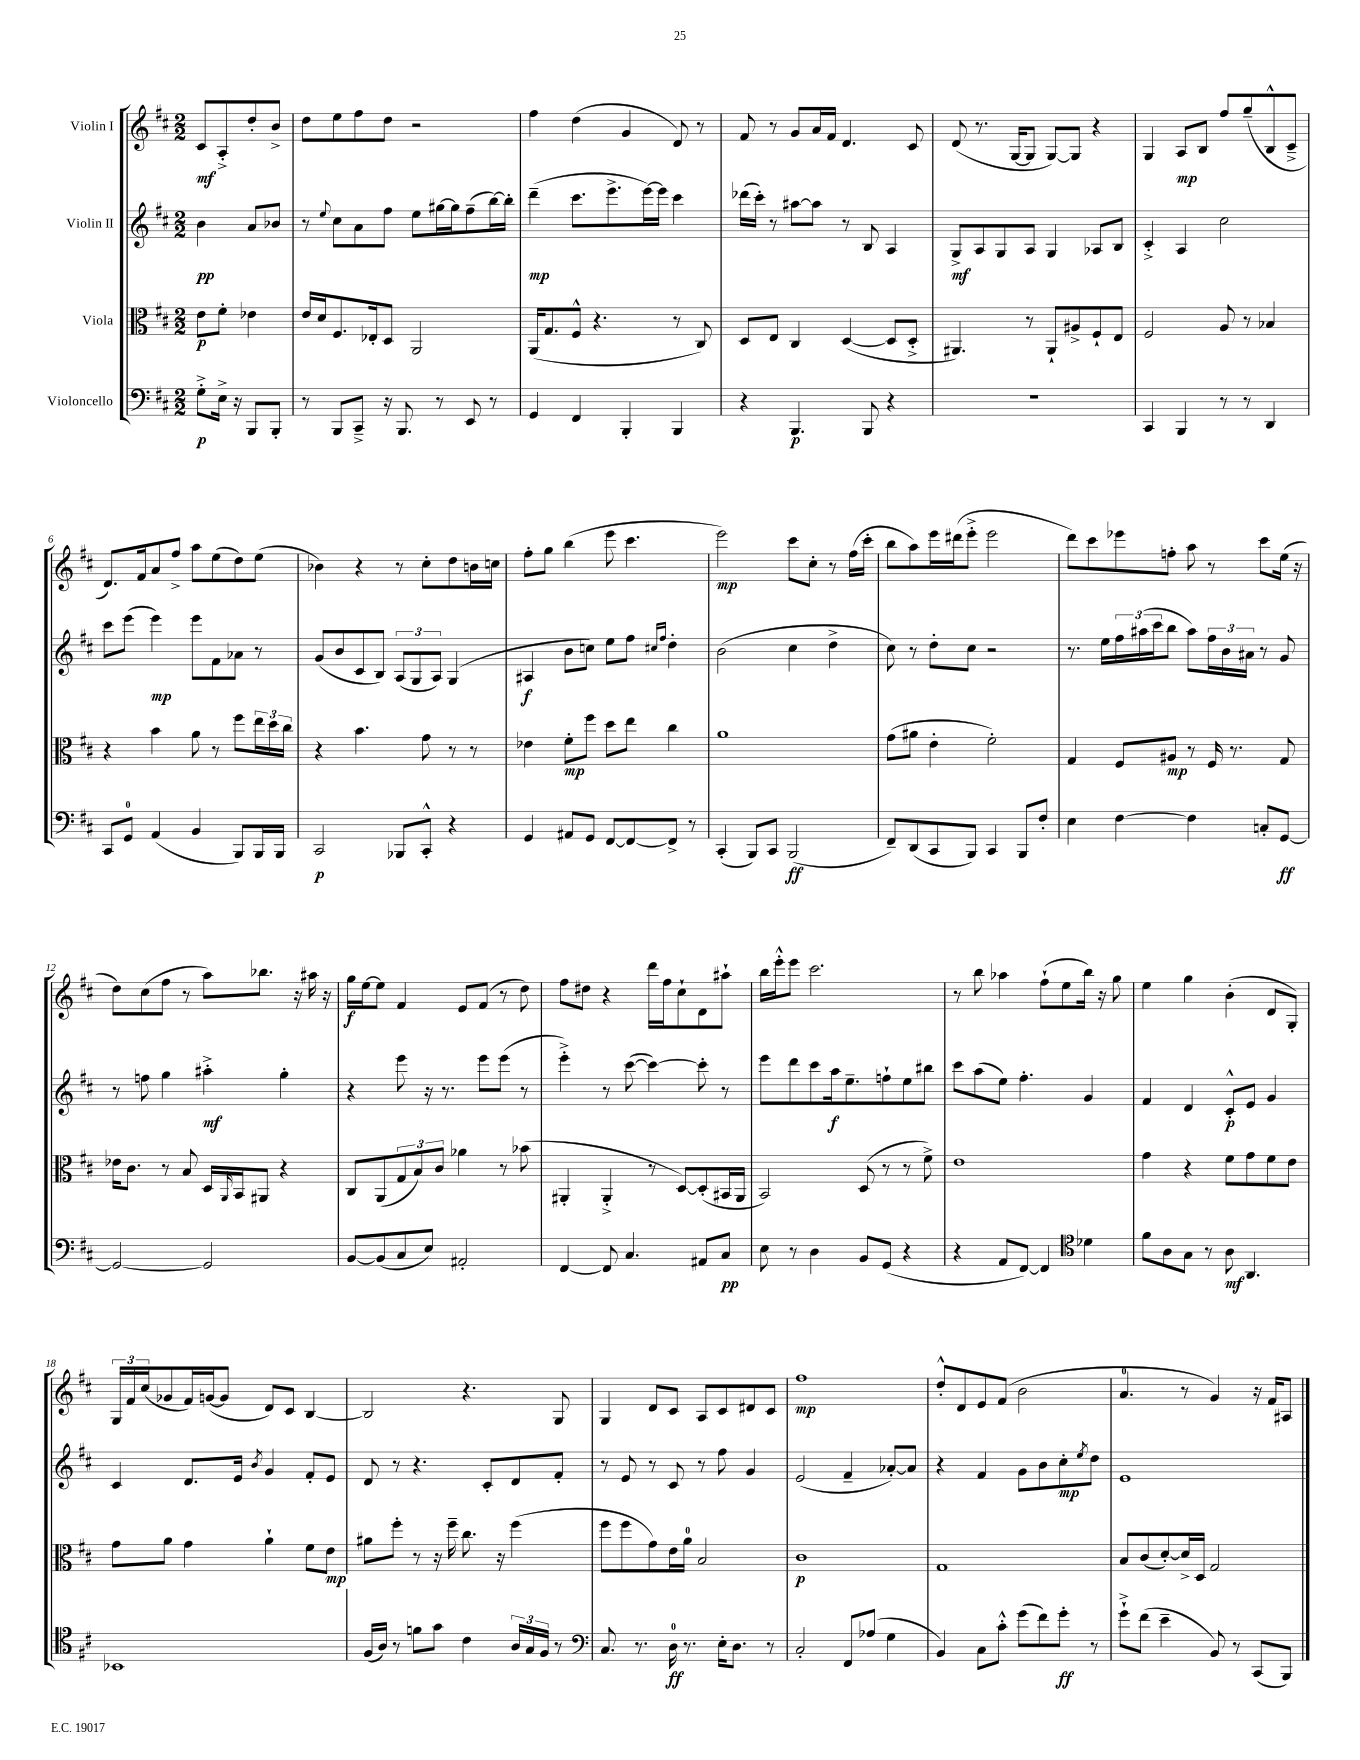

**kern	**dynam	**kern	**dynam	**kern	**dynam	**kern	**dynam
*part4	*part4	*part3	*part3	*part2	*part2	*part1	*part1
*staff4	*staff4	*staff3	*staff3	*staff2	*staff2	*staff1	*staff1
*I"Violoncello	*	*I"Viola	*	*I"Violin II	*	*I"Violin I	*
*clefF4	*	*clefC3	*	*clefG2	*	*clefG2	*
*k[f#c#]	*	*k[f#c#]	*	*k[f#c#]	*	*k[f#c#]	*
*M2/2	*	*M2/2	*	*M2/2	*	*M2/2	*
=	=	=	=	=	=	=	=
8G'^\L	p	8e\L	p	4b\	pp	8c#/L	mf
16E^\Jk	.	8f#'\J	.	.	.	8A'^/	.
16r	.	.	.	.	.	.	.
8BBB/L	.	4e-X\	.	8a/L	.	8dd'/	.
8BBB'/J	.	.	.	8b-X/J	.	8b^/J	.
=1	=1	=1	=1	=1	=1	=1	=1
8r	.	16e/LL	.	8r	.	8dd\L	.
.	.	16d/J	.	.	.	.	.
.	.	.	.	8qqee/	.	.	.
8BBB/L	.	8.F#/	.	8cc#\L	.	8ee\	.
8CC#~^/J	.	.	.	8a\	.	8ff#\	.
.	.	16E-X'/k	.	.	.	.	.
16r	.	8D/J	.	8ff#\J	.	8dd\J	.
8.BBB/	.	.	.	.	.	.	.
.	.	2AA/	.	8ee\L	.	2r	.
8r	.	.	.	[16gg#X\L	.	.	.
.	.	.	.	16gg#\J]	.	.	.
8EE/	.	.	.	(8ff#~\	.	.	.
8r	.	.	.	[16bb\L)	.	.	.
.	.	.	.	16bb'\JJ]	.	.	.
=2	=2	=2	=2	=2	=2	=2	=2
4GG/	.	(16AA/KL	.	(4ddd~\	mp	4ff#\	.
.	.	8.G/	.	.	.	.	.
4FF#/	.	8F#^^/J	.	8.ccc#\L	.	(4dd\	.
.	.	4.r	.	.	.	.	.
.	.	.	.	8.eee^\	.	.	.
4BBB'/	.	.	.	.	.	4g/	.
.	.	.	.	[16eee\L)	.	.	.
.	.	.	.	16eee\JJ]	.	.	.
4BBB/	.	8r	.	4ccc#\	.	8d/)	.
.	.	8C#/)	.	.	.	8r	.
=3	=3	=3	=3	=3	=3	=3	=3
4r	.	8D/L	.	(16ddd-X\LL	.	8f#/	.
.	.	.	.	16ccc#'\JJ)	.	.	.
.	.	8E/J	.	8r	.	8r	.
4.BBB/	p	4C#/	.	[8aa#X\L	.	8g/L	.
.	.	.	.	8aa#\J]	.	16a/L	.
.	.	.	.	.	.	16f#/JJ	.
.	.	([4D/	.	8r	.	4.d/	.
8BBB/	.	.	.	8B/	.	.	.
4r	.	8D/L]	.	4A/	.	.	.
.	.	8D'^/J	.	.	.	8c#/	.
=4	=4	=4	=4	=4	=4	=4	=4
1r	.	4.AA#X/)	.	8G^/L	mf	(8d/	.
.	.	.	.	8A/	.	8.r	.
.	.	.	.	8G/	.	.	.
.	.	.	.	.	.	[16G/KL	.
.	.	8r	.	8A/J	.	8G/J]	.
.	.	8AA#`/L	.	4G/	.	[8G/L)	.
.	.	8A#X^/	.	.	.	8G/J]	.
.	.	8F#`/	.	8A-X/L	.	4r	.
.	.	8E/J	.	8B/J	.	.	.
=5	=5	=5	=5	=5	=5	=5	=5
4CC#/	.	2F#/	.	4c#'^/	.	4G/	.
4BBB/	.	.	.	4A/	.	8A/L	mp
.	.	.	.	.	.	8B/J	.
8r	.	8A/	.	2cc#\	.	8ff#/L	.
8r	.	8r	.	.	.	(8gg~/	.
4DD/	.	4B-X/	.	.	.	8B^^/	.
.	.	.	.	.	.	8c#~^/J	.
!!LO:LB:g=z
=6	=6	=6	=6	=6	=6	=6	=6
8CC#/L	.	4r	.	8ccc#\L	.	8.d/L)	.
8GG/J	.	.	.	(8eee\J	.	.	.
.	.	.	.	.	.	16f#/k	.
(4AA/	.	4b\	.	4eee\)	mp	8a/	.
.	.	.	.	.	.	8ff#^/J	.
4BB/	.	8a\	.	8eee\L	.	8aa\L	.
.	.	8r	.	8f#\	.	(8ee\	.
8BBB/L)	.	8ff#\L	.	8a-X\J	.	8dd\)	.
16BBB/L	.	24ee\L	.	8r	.	(8ee\J	.
.	.	24dd\	.	.	.	.	.
16BBB/JJ	.	.	.	.	.	.	.
.	.	24cc#\JJ	.	.	.	.	.
=7	=7	=7	=7	=7	=7	=7	=7
2CC#/	p	4r	.	(8g/L	.	4b-X\)	.
.	.	.	.	8b/	.	.	.
.	.	4.b\	.	8c#/	.	4r	.
.	.	.	.	8B/J)	.	.	.
8BBB-X/L	.	.	.	(12A/L	.	8r	.
.	.	.	.	12G/	.	.	.
8CC#'^^/J	.	8g\	.	.	.	8cc#'\L	.
.	.	.	.	12A/J)	.	.	.
4r	.	8r	.	(4G/	.	8dd\	.
.	.	8r	.	.	.	16bn\L	.
.	.	.	.	.	.	16ccn\JJ	.
=8	=8	=8	=8	=8	=8	=8	=8
4GG/	.	4e-X\	.	4A#X/	f	8ff#'\L	.
.	.	.	.	.	.	8gg\J	.
8AA#X/L	.	8f#'\L	mp	8b\L	.	(4bb\	.
8GG/J	.	8ff#\J	.	8ccn\J)	.	.	.
[8FF#/L	.	8dd\L	.	8ee\L	.	8eee\	.
8FF#/_	.	8ee\J	.	8ff#\J	.	4.ccc#\	.
.	.	.	.	16qqcc#X/LL	.	.	.
.	.	.	.	16qqff#/JJ	.	.	.
8FF#^/J]	.	4cc#\	.	4dd'\	.	.	.
8r	.	.	.	.	.	.	.
=9	=9	=9	=9	=9	=9	=9	=9
(4CC#'/	.	1a	.	(2b\	.	2eee\)	mp
8BBB/L)	.	.	.	.	.	.	.
8CC#/J	.	.	.	.	.	.	.
(2BBB/	ff	.	.	4cc#\	.	8ccc#\L	.
.	.	.	.	.	.	8cc#'\J	.
.	.	.	.	4dd^\	.	8r	.
.	.	.	.	.	.	(16ff#\LL	.
.	.	.	.	.	.	16ccc#'\JJ	.
=10	=10	=10	=10	=10	=10	=10	=10
8FF#~/L)	.	(8g\L	.	8cc#\)	.	8bb\L	.
(8DD/	.	8a#X\J	.	8r	.	8aa\)	.
8CC#/	.	4e'\	.	8dd'\L	.	16eee\L	.
.	.	.	.	.	.	(16ddd#X\J	.
8BBB/J)	.	.	.	8cc#\J	.	8eee'^\J	.
4CC#/	.	2f#'\)	.	2r	.	2eee\	.
8BBB/L	.	.	.	.	.	.	.
8F#'/J	.	.	.	.	.	.	.
=11	=11	=11	=11	=11	=11	=11	=11
4E\	.	4G/	.	8.r	.	8ddd\L)	.
.	.	.	.	.	.	8ccc#\	.
.	.	.	.	16ee\LL	.	.	.
[4F#\	.	8F#/L	.	24ff#\	.	8eee-X\	.
.	.	.	.	(24aa#X\	.	.	.
.	.	.	.	24ccc#\J	.	.	.
.	.	8A#X/J	mp	8bb\J	.	8ffn'\J	.
4F#\]	.	8r	.	8aa#\L)	.	8aa\	.
.	.	16F#/	.	24ff#\L	.	8r	.
.	.	.	.	24b\	.	.	.
.	.	8.r	.	.	.	.	.
.	.	.	.	24a#X\JJ	.	.	.
8Cn'/L	.	.	.	8r	.	8ccc#\L	.
[8GG/J	ff	8G/	.	8g/	.	(16ee\Jk	.
.	.	.	.	.	.	16r	.
!!LO:LB:g=z
=12	=12	=12	=12	=12	=12	=12	=12
2GG/_	.	16e-X\KL	.	8r	.	8dd\L)	.
.	.	8.c#\J	.	.	.	.	.
.	.	.	.	8ffn\	.	(8cc#\	.
.	.	8r	.	4gg\	.	8ff#\J	.
.	.	8B/	.	.	.	8r	.
2GG/]	.	16D/LL	.	4aa#X'^\	mf	8aa\L)	.
.	.	16qqAA/	.	.	.	.	.
.	.	16BB/J	.	.	.	.	.
.	.	8AA#X/J	.	.	.	8.bb-X\J	.
.	.	4r	.	4gg'\	.	.	.
.	.	.	.	.	.	16r	.
.	.	.	.	.	.	16aa#X\	.
.	.	.	.	.	.	16r	.
=13	=13	=13	=13	=13	=13	=13	=13
[8BB/L	.	8C#/L	.	4r	.	16gg\LL	f
.	.	.	.	.	.	[16ee\J	.
(8BB/]	.	(8AA/	.	.	.	8ee\J]	.
8C#/	.	12G/	.	8eee\	.	4f#/	.
.	.	12B/)	.	.	.	.	.
8E/J)	.	.	.	16r	.	.	.
.	.	12c#/J	.	.	.	.	.
.	.	.	.	8.r	.	.	.
2AA#X'/	.	4a-X\	.	.	.	8e/L	.
.	.	.	.	8eee\L	.	(8f#/J	.
.	.	8r	.	(8eee\J	.	8r	.
.	.	(8b-X\	.	8r	.	8dd\)	.
=14	=14	=14	=14	=14	=14	=14	=14
[4FF#/	.	4AA#X'/	.	4eee'^\)	.	8ff#\L	.
.	.	.	.	.	.	8dd#X\J	.
8FF#/]	.	4AA#'^/	.	8r	.	4r	.
4.C#/	.	.	.	([8ccc#\	.	.	.
.	.	8r	.	4ccc#\_)	.	16ddd\LL	.
.	.	.	.	.	.	16ff#\J	.
.	.	[8D/L)	.	.	.	8cc#`\	.
8AA#X/L	.	(8D'/]	.	8ccc#'\]	.	8d\	.
8C#/J	pp	16BB#X/L	.	8r	.	8aa#X`\J	.
.	.	16AA#/JJ	.	.	.	.	.
=15	=15	=15	=15	=15	=15	=15	=15
8E\	.	2BB/)	.	8eee\L	.	16bb\LL	.
.	.	.	.	.	.	16eee'^^\J	.
8r	.	.	.	8ddd\	.	8eee\J	.
4D\	.	.	.	8ccc#\	.	2.ccc#\	.
.	.	.	.	16aa\k	f	.	.
.	.	.	.	8.ee~\	.	.	.
8BB/L	.	(8D/	.	.	.	.	.
(8GG/J	.	8r	.	8ffn`\	.	.	.
4r	.	8r	.	8ee\	.	.	.
.	.	8f#^\)	.	8bb#X\J	.	.	.
=16	=16	=16	=16	=16	=16	=16	=16
4r	.	1e	.	8ccc#\L	.	8r	.
.	.	.	.	(8aa\	.	8bb\	.
8AA/L	.	.	.	8ee\J)	.	4aa-X\	.
[8FF#/J)	.	.	.	4.ff#'\	.	.	.
4FF#/]	.	.	.	.	.	(8ff#`\L	.
.	.	.	.	.	.	8ee\	.
*clefC4	*	*	*	*	*	*	*
4d-X\	.	.	.	4g/	.	16bb\Jk)	.
.	.	.	.	.	.	16r	.
.	.	.	.	.	.	8gg\	.
=17	=17	=17	=17	=17	=17	=17	=17
8f#\L	.	4g\	.	4f#/	.	4ee\	.
8A\	.	.	.	.	.	.	.
8G\J	.	4r	.	4d/	.	4gg\	.
8r	.	.	.	.	.	.	.
8A\	mf	8f#\L	.	8c#'^^/L	p	(4b'\	.
4.AA/	.	8g\	.	8e/J	.	.	.
.	.	8f#\	.	4g/	.	8d/L	.
.	.	8e\J	.	.	.	8G'/J)	.
!!LO:LB:g=z
=18	=18	=18	=18	=18	=18	=18	=18
1BB-X	.	8g\L	.	4c#/	.	24G/LL	.
.	.	.	.	.	.	24f#/	.
.	.	.	.	.	.	(24cc#/J	.
.	.	8a\J	.	.	.	8g-X/	.
.	.	4g\	.	8.d/L	.	16f#/L)	.
.	.	.	.	.	.	([16gn/J	.
.	.	.	.	.	.	8g/J]	.
.	.	.	.	16e/Jk	.	.	.
.	.	.	.	8qb/	.	.	.
.	.	4a`\	.	4g/	.	8d/L)	.
.	.	.	.	.	.	8c#/J	.
.	.	8f#\L	.	8f#'/L	.	[4B/	.
.	.	8e\J	mp	8e/J	.	.	.
=19	=19	=19	=19	=19	=19	=19	=19
(16F#/LL	.	8a#X\L	.	8d/	.	2B/]	.
16A/JJ)	.	.	.	.	.	.	.
8r	.	8ff#'\J	.	8r	.	.	.
8fn\L	.	8r	.	4.r	.	.	.
8g\J	.	16r	.	.	.	.	.
.	.	16ff#~\	.	.	.	.	.
4c#\	.	8.cc#\	.	.	.	4.r	.
.	.	.	.	8c#'/L	.	.	.
.	.	16r	.	.	.	.	.
24A/LL	.	(4ff#\	.	8d/	.	.	.
24G/	.	.	.	.	.	.	.
24F#/JJ	.	.	.	.	.	.	.
8r	.	.	.	8f#'/J	.	8G/	.
=20	=20	=20	=20	=20	=20	=20	=20
*clefF4	*	*	*	*	*	*	*
8.C#/	.	8ff#\L	.	8r	.	4G/	.
.	.	8ff#\	.	8e/	.	.	.
8.r	.	.	.	.	.	.	.
.	.	8g\)	.	8r	.	8d/L	.
16D\	ff	16e\L	.	8c#/	.	8c#/J	.
8.r	.	16a\JJ	.	.	.	.	.
.	.	2B/	.	8r	.	8A/L	.
16E'\KL	.	.	.	8ff#\	.	8c#/	.
8.D\J	.	.	.	.	.	.	.
.	.	.	.	4g/	.	8d#X/	.
8r	.	.	.	.	.	8c#/J	.
=21	=21	=21	=21	=21	=21	=21	=21
2C#'/	.	1c#	p	(2e/	.	1ff#	mp
8FF#/L	.	.	.	4f#~/	.	.	.
(8A-X/J	.	.	.	.	.	.	.
4G\	.	.	.	[8a-X'/L)	.	.	.
.	.	.	.	8a-/J]	.	.	.
=22	=22	=22	=22	=22	=22	=22	=22
4BB/)	.	1G	.	4r	.	8dd'^^/L	.
.	.	.	.	.	.	8d/	.
8C#\L	.	.	.	4f#/	.	8e/	.
8c#'^^\J	.	.	.	.	.	(8f#/J	.
(8g\L	.	.	.	8g\L	.	2b\	.
8f#\)	.	.	.	8b\	.	.	.
8g'\J	ff	.	.	8cc#'\	mp	.	.
.	.	.	.	8qee/	.	.	.
8r	.	.	.	8dd\J	.	.	.
=23	=23	=23	=23	=23	=23	=23	=23
8g`^\L	.	8B/L	.	1e	.	4.a/	.
(8f#\J	.	(8c#/	.	.	.	.	.
4e~\	.	[8d'/)	.	.	.	.	.
.	.	16d^/L]	.	.	.	8r	.
.	.	16D/JJ	.	.	.	.	.
8BB/)	.	2G/	.	.	.	4g/)	.
8r	.	.	.	.	.	.	.
(8CC#/L	.	.	.	.	.	16r	.
.	.	.	.	.	.	16f#/KL	.
8BBB/J)	.	.	.	.	.	8A#X/J	.
==	==	==	==	==	==	==	==
*-	*-	*-	*-	*-	*-	*-	*-
